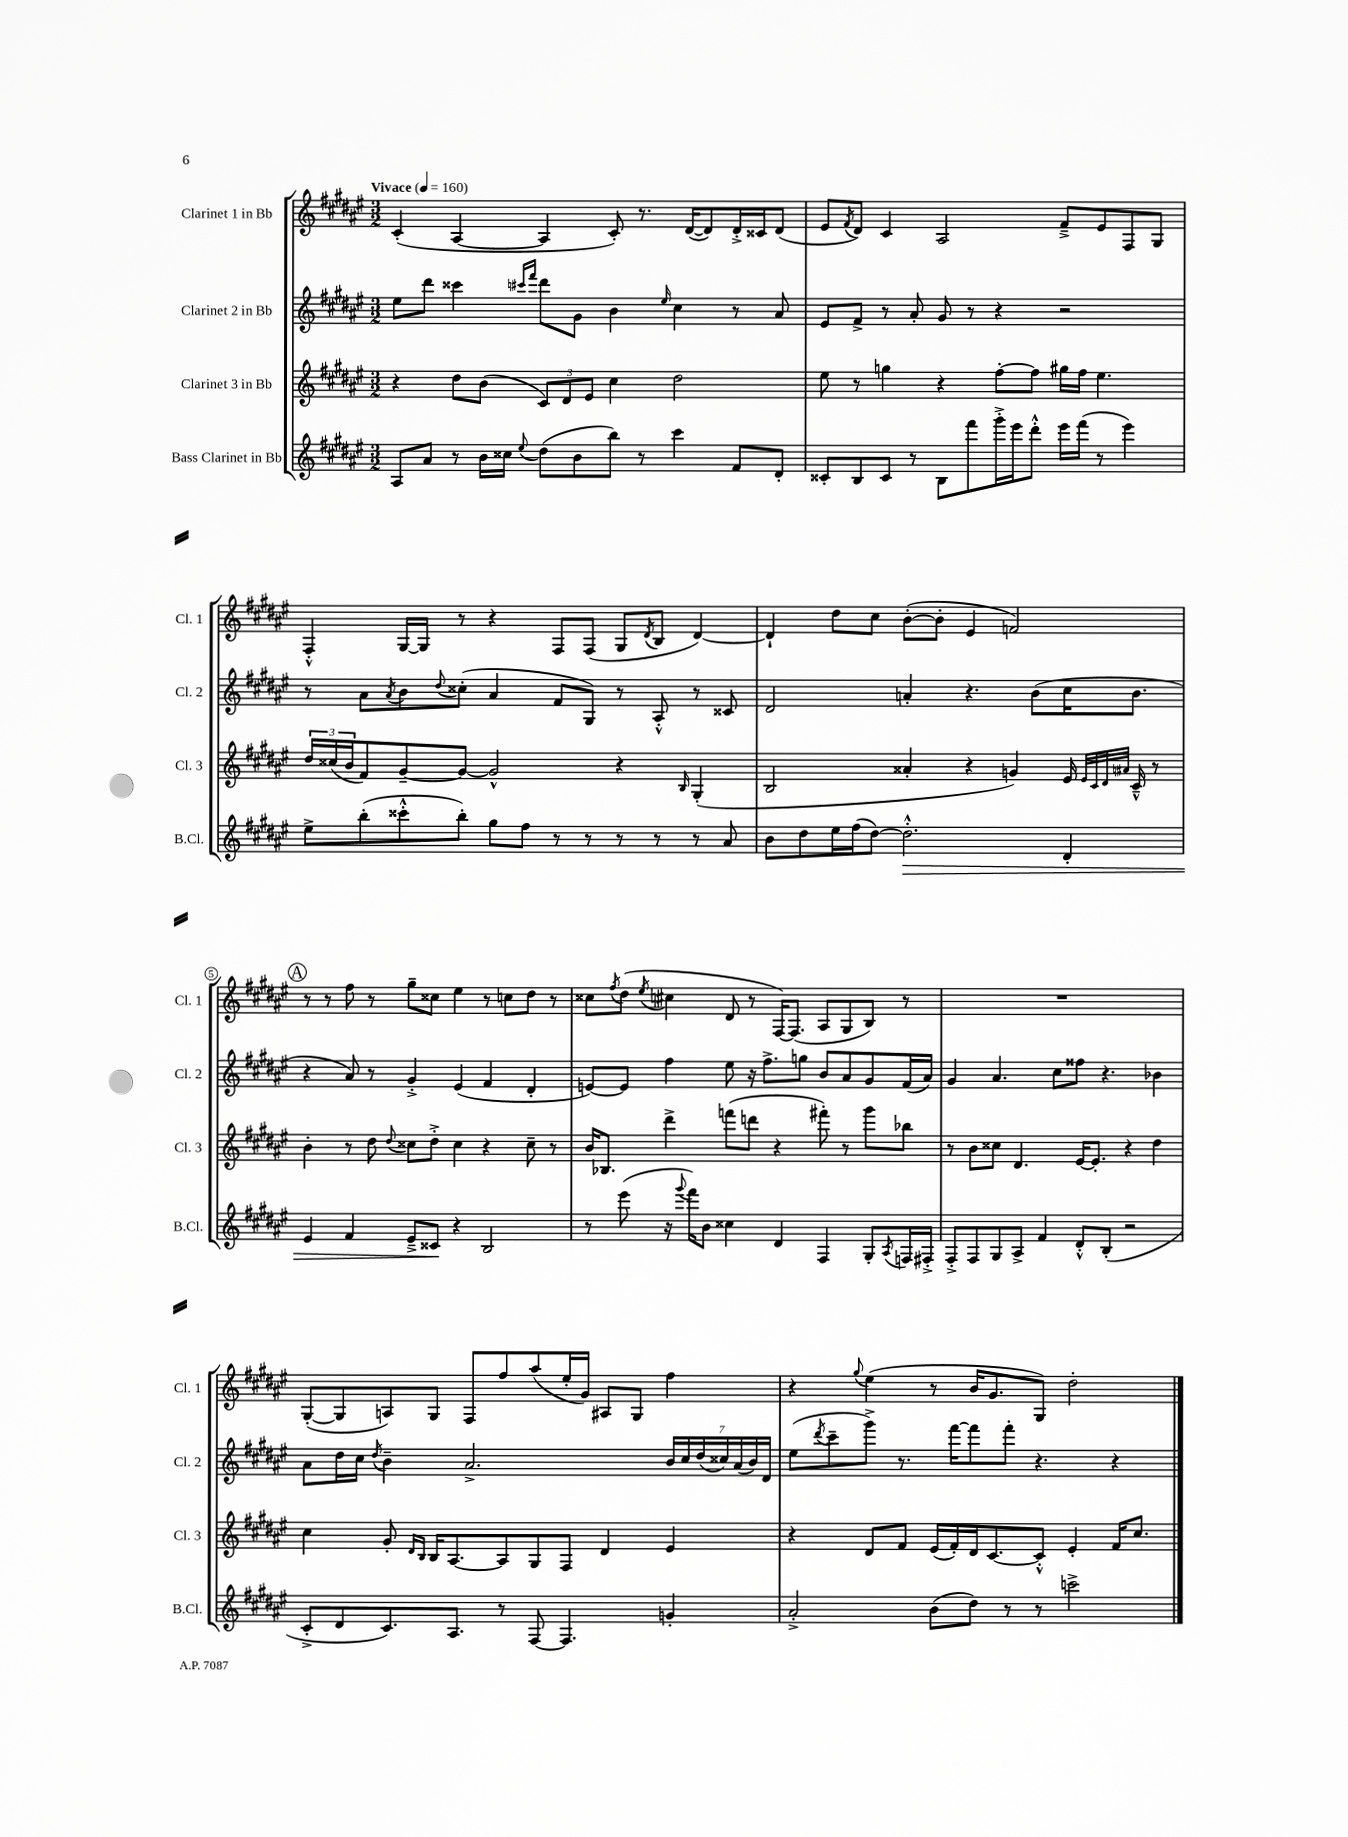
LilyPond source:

<<
\new StaffGroup <<
\new Staff = "s0" \with { instrumentName = "Clarinet 1 in Bb" shortInstrumentName = "Cl. 1" } {
    \clef treble \key fis \major \numericTimeSignature \time 3/2 \tempo "Vivace" 4 = 160
    cis'4-.( ais4~ ais4 cis'8-.) r8. dis'16~( dis'8) dis'16-.-> cisis'16 dis'8( |
    eis'8 \acciaccatura { fis'8 } dis'8) cis'4 ais2 fis'8---> eis'8 fis8 gis8 |
    fis4-.-^ gis16~ gis16 r8 r4 fis8 fis8( gis8 \acciaccatura { dis'8 } b8 dis'4~) |
    dis'4-! dis''8 cis''8 b'8~-.( b'8-. eis'4 f'2) |
    \mark \markup { \circle "A" } r8 r8 fis''8 r8 gis''8-- cisis''8 eis''4 r8 c''8 dis''8 r8 |
    cisis''8 \acciaccatura { fis''8 } dis''8( \acciaccatura { eis''8 } cis''4 dis'8 r8 fis16~) fis8.( ais8 gis8 b8) r8 |
    R1. |
    gis8~-.( gis8 a8) gis8 fis8 fis''8 ais''8( eis''16-. gis'16) ais8 gis8 fis''4 |
    r4 \appoggiatura { gis''8 } eis''4( r8 b'16 gis'8. gis8) dis''2-. \bar "|." |
}
\new Staff = "s1" \with { instrumentName = "Clarinet 2 in Bb" shortInstrumentName = "Cl. 2" } {
    \clef treble \key fis \major \numericTimeSignature \time 3/2
    eis''8 dis'''8 cisis'''4 \grace { cis'''16 fis'''16 } dis'''8 gis'8 b'4 \grace { eis''16 } cis''4 r8 ais'8 |
    eis'8 fis'8-> r8 ais'8-. gis'8 r8 r4 r2 |
    r8 ais'8 \acciaccatura { ais'8 } b'8 \appoggiatura { dis''8 } cisis''8-.( ais'4 fis'8 gis8) r8 ais8-.-^ r8 cisis'8 |
    dis'2 a'4-. r4. b'8( cis''16 b'8. |
    \mark \markup { \circle "A" } r4 ais'8) r8 gis'4-.-> eis'4( fis'4 dis'4-. |
    e'8~) e'8 fis''4 eis''8 r16 fis''8.-> g''8 b'8 ais'8 gis'8 fis'16( ais'16) |
    gis'4 ais'4. cis''8 fisis''8 r4. bes'4 |
    ais'8 dis''16 cis''16 \acciaccatura { dis''8 } b'4-- ais'2.-> \tuplet 7/4 { b'16 cis''16 dis''16( cisis''16) ais'16( b'16) dis'16 } |
    eis''8( \acciaccatura { dis'''8 } cis'''8-- gis'''8->) r8. fis'''16~ fis'''8 fis'''8-. r4. r4 \bar "|." |
}
\new Staff = "s2" \with { instrumentName = "Clarinet 3 in Bb" shortInstrumentName = "Cl. 3" } {
    \clef treble \key fis \major \numericTimeSignature \time 3/2
    r4 dis''8 b'8( \tuplet 3/2 { cis'8) dis'8 eis'8 } cis''4 dis''2 |
    eis''8 r8 g''4 r4 fis''8~-. fis''8 gis''16 fis''16 eis''4. |
    \tuplet 3/2 { dis''16 cisis''16( b'16 } fis'8) gis'8~-- gis'8~ gis'2-^ r4 \grace { b16 } gis4-.( |
    b2 aisis'4-. r4 g'4) eis'16 \grace { eis'32 cis'32 dis'32 ais'32 } cis'16---^ r8 |
    \mark \markup { \circle "A" } b'4-. r8 dis''8 \appoggiatura { dis''8 } cisis''8 dis''8-.-> cisis''4 r4 cisis''8-- r8 |
    b'16 bes8. dis'''4-> f'''8( d'''8 r4 fis'''8-.) r8 gis'''8 bes''8 |
    r8 b'8 cisis''8 dis'4. eis'16~ eis'8.-. r4 dis''4 |
    cis''4 gis'8-. \grace { dis'16 b16 } b16 ais8.~ ais8 gis8 fis8 dis'4 eis'4 |
    r4 dis'8 fis'8 eis'16( fis'16-.) dis'16 cis'8.~ cis'8-.-^ eis'4-. fis'16 cis''8. \bar "|." |
}
\new Staff = "s3" \with { instrumentName = "Bass Clarinet in Bb" shortInstrumentName = "B.Cl." } {
    \clef treble \key fis \major \numericTimeSignature \time 3/2
    ais8 ais'8 r8 b'16 cisis''16 \appoggiatura { eis''8 } dis''8( b'8 b''8) r8 cis'''4 fis'8 dis'8-. |
    cisis'8-. b8 cisis'8 r8 b8 fis'''8 gis'''16-.-> eis'''16 dis'''8-.-^ eis'''16 fis'''16( r8 eis'''4) |
    eis''8-> b''8-.( cisis'''8-.-^ b''8-.) gis''8 fis''8 r8 r8 r8 r8 r8 ais'8 |
    b'8 dis''8 eis''16 fis''16( dis''8~) dis''2.-.-^\> dis'4-. |
    \mark \markup { \circle "A" } eis'4 fis'4 eis'8---> cisis'8\! r4 b2 |
    r8 eis'''8( r16 \appoggiatura { gis'''8 } fis'''16) b'8 cisis''4 dis'4 fis4 gis8-. \acciaccatura { ais8 } f16 fis16-.-> |
    fis8-.-> fis8 gis8 ais8-> fis'4 dis'8-.-^ b8-.( r2 |
    cis'8-.-> dis'8 cis'8.) ais8. r8 fis8~ fis4. g'4-. |
    ais'2-.-> b'8( dis''8) r8 r8 c'''2-> \bar "|." |
}
>>
>>
\layout { \context { \Score \override BarNumber.break-visibility = ##(#f #t #t) barNumberVisibility = #(every-nth-bar-number-visible 5) \override BarNumber.stencil = #(make-stencil-circler 0.1 0.3 ly:text-interface::print) } }
